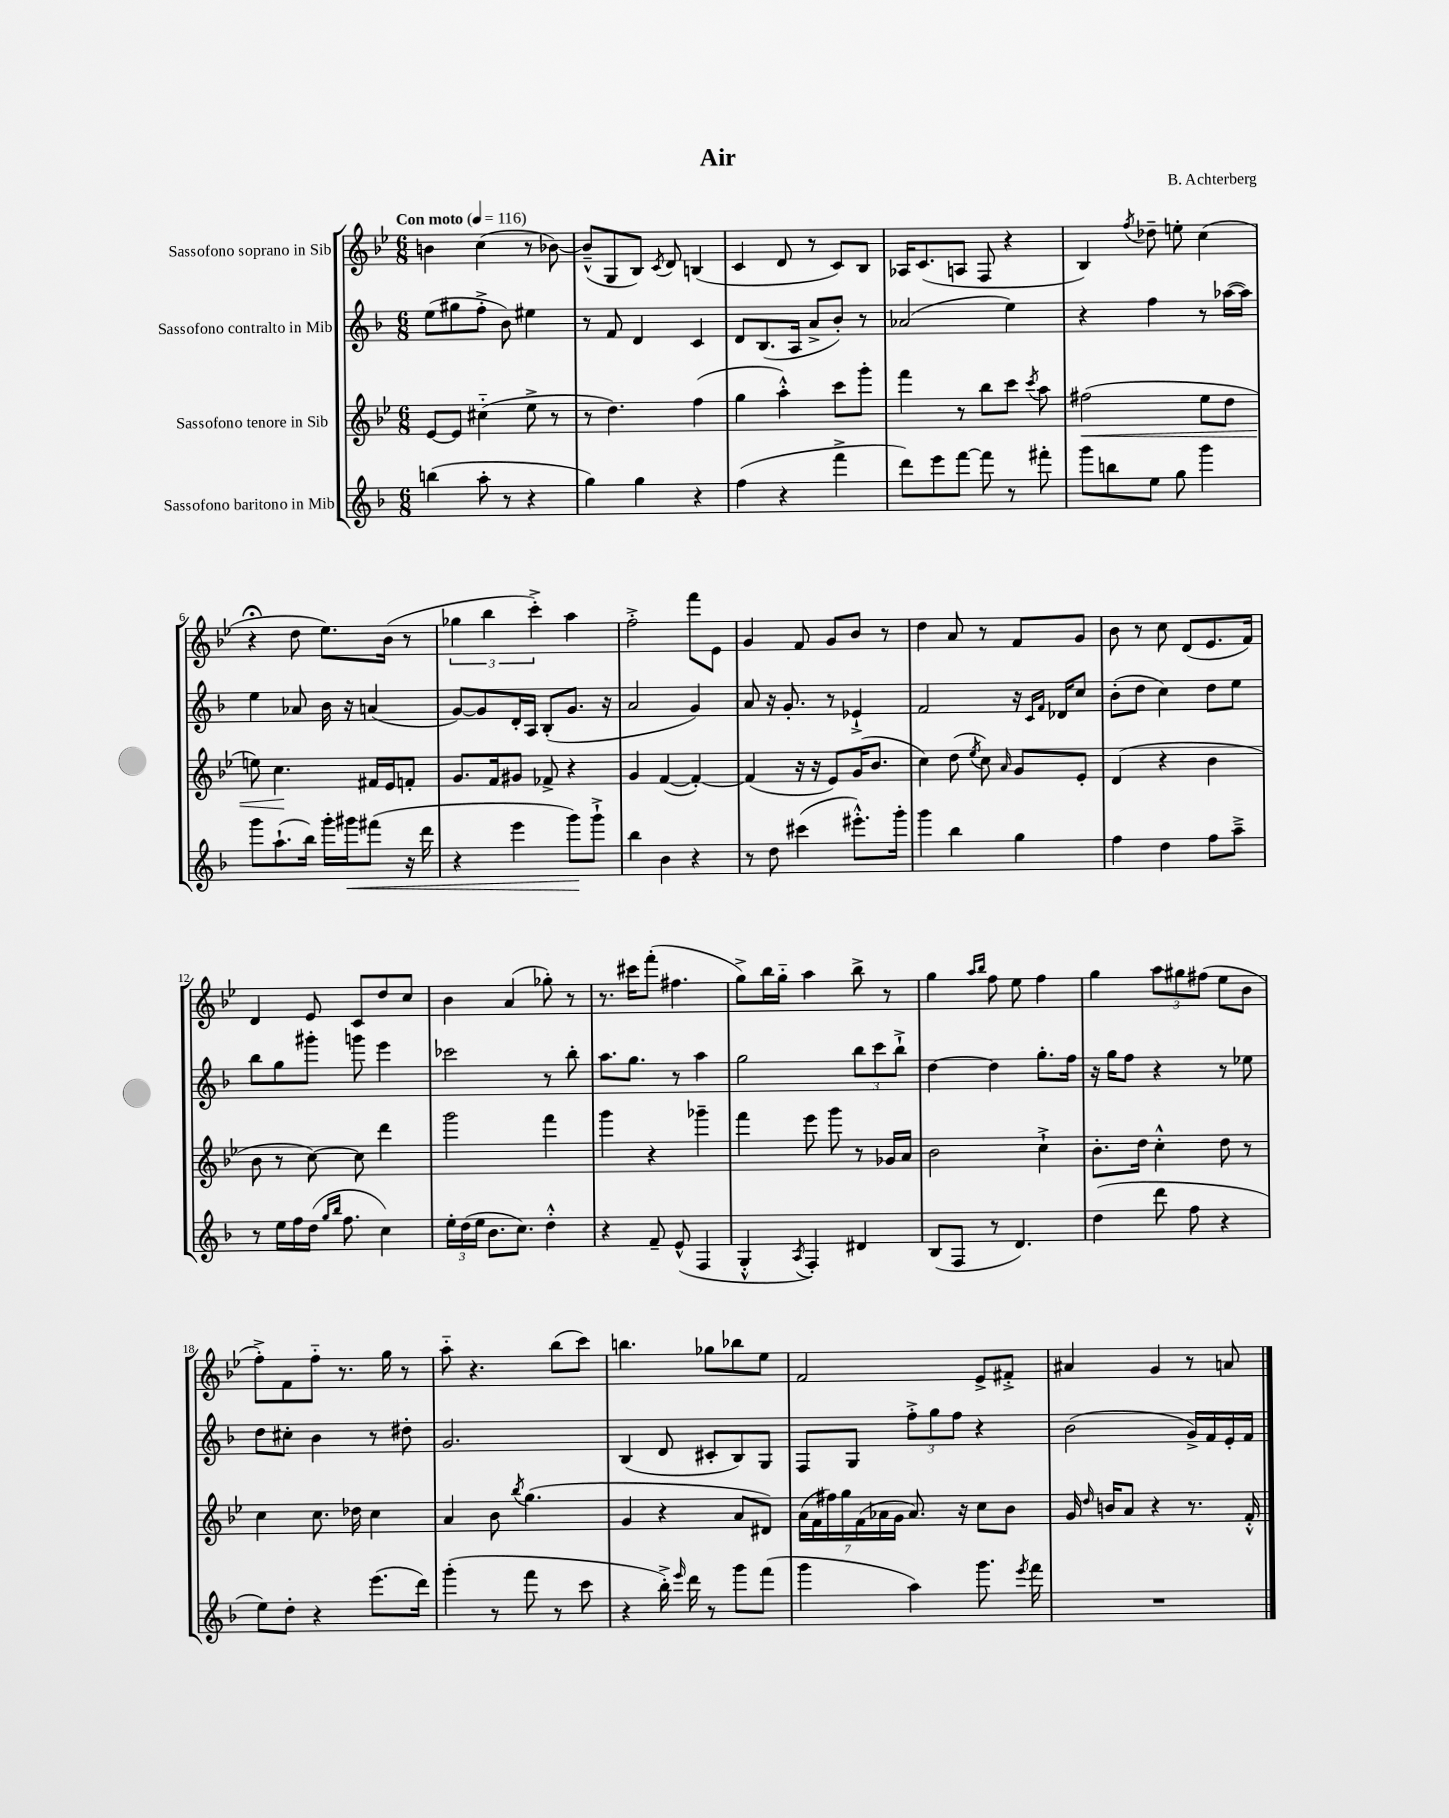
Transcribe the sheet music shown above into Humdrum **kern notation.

**kern	**kern	**kern	**kern
*staff4	*staff3	*staff2	*staff1
*clefG2	*clefG2	*clefG2	*clefG2
*k[b-]	*k[b-e-]	*k[b-]	*k[b-e-]
*M6/8	*M6/8	*M6/8	*M6/8
*MM116	*MM116	*MM116	*MM116
(4bb\	[8e-/L	(8ee\L	4b\
.	8e-/]J	8gg#\	.
8aa'\	(4cc#'~\	8ff'^\J	(4cc\
8r	.	8b-\)	.
4r	8ee-^\	4ee#\	8r
.	8r	.	[8b-\)
=	=	=	=
4gg\)	8r	8r	(8b-~^^/]L
.	4.dd\)	8f/	8G/
4gg\	.	4d/	8B-/J)
.	.	.	8qc/
.	.	.	8d/
4r	(4ff\	4c/	(4B/
=	=	=	=
(4ff\	4gg\	8d/L	4c/
.	.	(8.B-/	.
4r	4aa'^^\)	.	8d/
.	.	16A/Jk	.
.	.	8a^/L	8r
4fff^\	8ccc\L	8b-'/J)	8c/L)
.	8ggg'\J	8r	8B-/J
=	=	=	=
8ddd\L)	4fff\	(2a-/	16A-/LK
.	.	.	(8.c/
8eee\	.	.	.
[8fff\J	8r	.	8A/J
8fff\]	8bb-\L	.	8F/
8r	8ccc\J	4ee\)	4r
.	8qccc/	.	.
8fff#'\	8aa\	.	.
=	=	=	=
8ggg\L	(2ff#\	4r	4B-/)
8bb\	.	.	.
.	.	.	8qff/
8ee\J	.	4ff\	8dd-~\
8gg\	.	.	8ee'\
4ggg\	8ee-\L	8r	(4cc\
.	8dd\J	([16aa-\LL	.
.	.	16aa-\]JJ)	.
=	=	=	=
8ggg\L	8ee\)	4ee\	4r;
(8.aa`\	4.cc\	.	.
.	.	8a-/	8dd\
16bb-\Jk)	.	.	.
16ggg'\LL	.	16b-\	8.ee-\L)
16ggg#\J	.	16r	.
(8fff#\J	16f#/LL	(4a/	.
.	16e-/J	.	(16b-\Jk
16r	8f'/J	.	8r
16ddd\	.	.	.
=	=	=	=
4r	8.g/L	[8g/L)	6gg-\
.	.	8g/]	.
.	.	.	6bb-\
.	16f/k	.	.
4eee\	8g#/J	16d'/L	.
.	.	16A/JJ	.
.	.	.	6ccc'^\)
.	8f-^/	(8B-'/L	.
8ggg\L)	4r	8.g/J	4aa\
8ggg`^\J	.	.	.
.	.	16r	.
=	=	=	=
4bb-\	4g/	2a/	2ff'^\
4b-\	([4f/	.	.
4r	4f'/_)	4g/)	8fff\L
.	.	.	8e-\J
=	=	=	=
8r	(4f/]	8a/	4g/
8dd\	.	16r	.
.	.	8.g'/	.
(4ccc#\	16r	.	8f/
.	16r	.	.
.	8e-/L)	8r	8g/L
8.eee#'^^\L)	(16g/K	4e-`^/	8b-/J
.	8.b-/J	.	.
.	.	.	8r
16ggg'\Jk	.	.	.
=	=	=	=
4ggg\	4cc\)	2f/	4dd\
4bb-\	(8dd\	.	8a/
.	8qee-/	.	.
.	8cc\)	.	8r
.	16qqa/	.	.
4gg\	8g/L	16r	8f/L
.	.	16qqc/LL	.
.	.	16qqf/JJ	.
.	.	16d-/LK	.
.	8e-'/J	8cc/J	8g/J
=	=	=	=
4ff\	(4d/	(8b-'\L	8b-\
.	.	8dd\J	8r
4dd\	4r	4cc\)	8cc\
.	.	.	(8d/L
8ff\L	4b-\	8dd\L	8.e-/
8aa~^\J	.	8ee\J	.
.	.	.	16f/Jk)
=	=	=	=
8r	8b-\	8bb-\L	4d/
16ee\LL	8r	8gg\	.
16ff\	.	.	.
(16dd\JJ	[8cc\)	8ggg#'\J	8e-/
16qqgg/LL	.	.	.
16qqbb-/JJ	.	.	.
8.ff\	.	.	.
.	8cc\]	8ggg\	8c/L
4cc\)	4ddd\	4eee\	8dd/
.	.	.	8cc/J
=	=	=	=
24ee'\LL	2ggg\	2ccc-\	4b-\
(24dd\	.	.	.
24ee\JJ	.	.	.
8.b-\L	.	.	.
.	.	.	(4a/
8.cc\J)	.	.	.
4dd'^^\	4fff\	8r	8gg-'\)
.	.	8bb-'\	8r
=	=	=	=
4r	4ggg\	8.aa\L	8.r
.	.	8.gg\J	16ccc#\LK
8f~/	4r	.	(8fff'\J
(8e^^/	.	8r	4.ff#\
4F/	4ggg-~\	4aa\	.
=	=	=	=
4G'^^/	4fff\	2gg\	8gg^\L)
.	.	.	16bb-\L
.	.	.	16gg'~\JJ
8qA/	.	.	.
4F'/)	8eee-\	.	4aa\
.	8ggg\	.	.
4d#/	8r	12bb-\L	8bb-^\
.	.	12ccc\	.
.	16g-/LL	.	8r
.	.	12bb-`^\J	.
.	16a/JJ	.	.
=	=	=	=
(8B-/L	2b-\	[4dd\	4gg\
8F/J	.	.	.
.	.	.	16qqaa/LL
.	.	.	16qqbb-/JJ
8r	.	4dd\]	8ff\
4.d/)	.	.	8ee-\
.	4cc`^\	8.gg'\L	4ff\
.	.	16ff\Jk	.
=	=	=	=
(4dd\	8.b-'\L	16r	4gg\
.	.	16gg\LK	.
.	.	8ff\J	.
.	16dd\Jk	.	.
8ddd\	4cc'^^\	4r	12aa\L
.	.	.	12gg#\
8ff\	.	.	.
.	.	.	(12ff#\J
4r	8dd\	8r	8ee-\L
.	8r	8ee-\	8b-\J
=	=	=	=
8ee\L)	4cc\	8dd\L	8ff'^\L)
8dd'\J	.	8cc#'\J	8f\
4r	8.cc\	4b-\	8ff'~\J
.	.	.	8.r
.	16dd-\	.	.
(8.eee\L	4cc\	8r	.
.	.	.	16gg\
.	.	8dd#'\	8r
16ddd\Jk)	.	.	.
=	=	=	=
(4ggg'\	4a/	2.g/	8aa'~\
.	.	.	4.r
8r	8b-\	.	.
.	8qbb-/	.	.
8fff\	(4.gg\	.	.
8r	.	.	(8bb-\L
8ccc\	.	.	8ccc\J)
=	=	=	=
4r	4g/	(4B-/	4.bb\
16bb-'^\)	4r	8d/	.
16qqeee/	.	.	.
16ddd\	.	.	.
8r	.	8c#'/L	8gg-\L
8ggg\L	8a/L	8B-/)	8bb-\
(8fff\J	8d#/J)	8G/J	8ee-\J
=	=	=	=
4ggg\	(28a\LL	8F/L	2f/
.	28f\	.	.
.	28ff#\)	.	.
.	28gg\	.	.
.	.	8G/J	.
.	(28f\	.	.
.	28a-\	.	.
.	28g\JJ	.	.
4aa\)	8.a-/)	12ff'^\L	.
.	.	12gg\	.
.	.	12ff\J	.
.	16r	.	.
8.ggg\	8cc\L	4r	8e-^/L
.	8b-\J	.	8f#'^/J
8qeee/	.	.	.
16fff\	.	.	.
=	=	=	=
2.r	16g/	(2b-\	4a#/
.	16qqdd/	.	.
.	16b/LK	.	.
.	8a/J	.	.
.	4r	.	4g/
.	8.r	16g^/LL)	8r
.	.	16f/	.
.	.	16e'/	8a/
.	16f'^^/	16f/JJ	.
==	==	==	==
*-	*-	*-	*-
